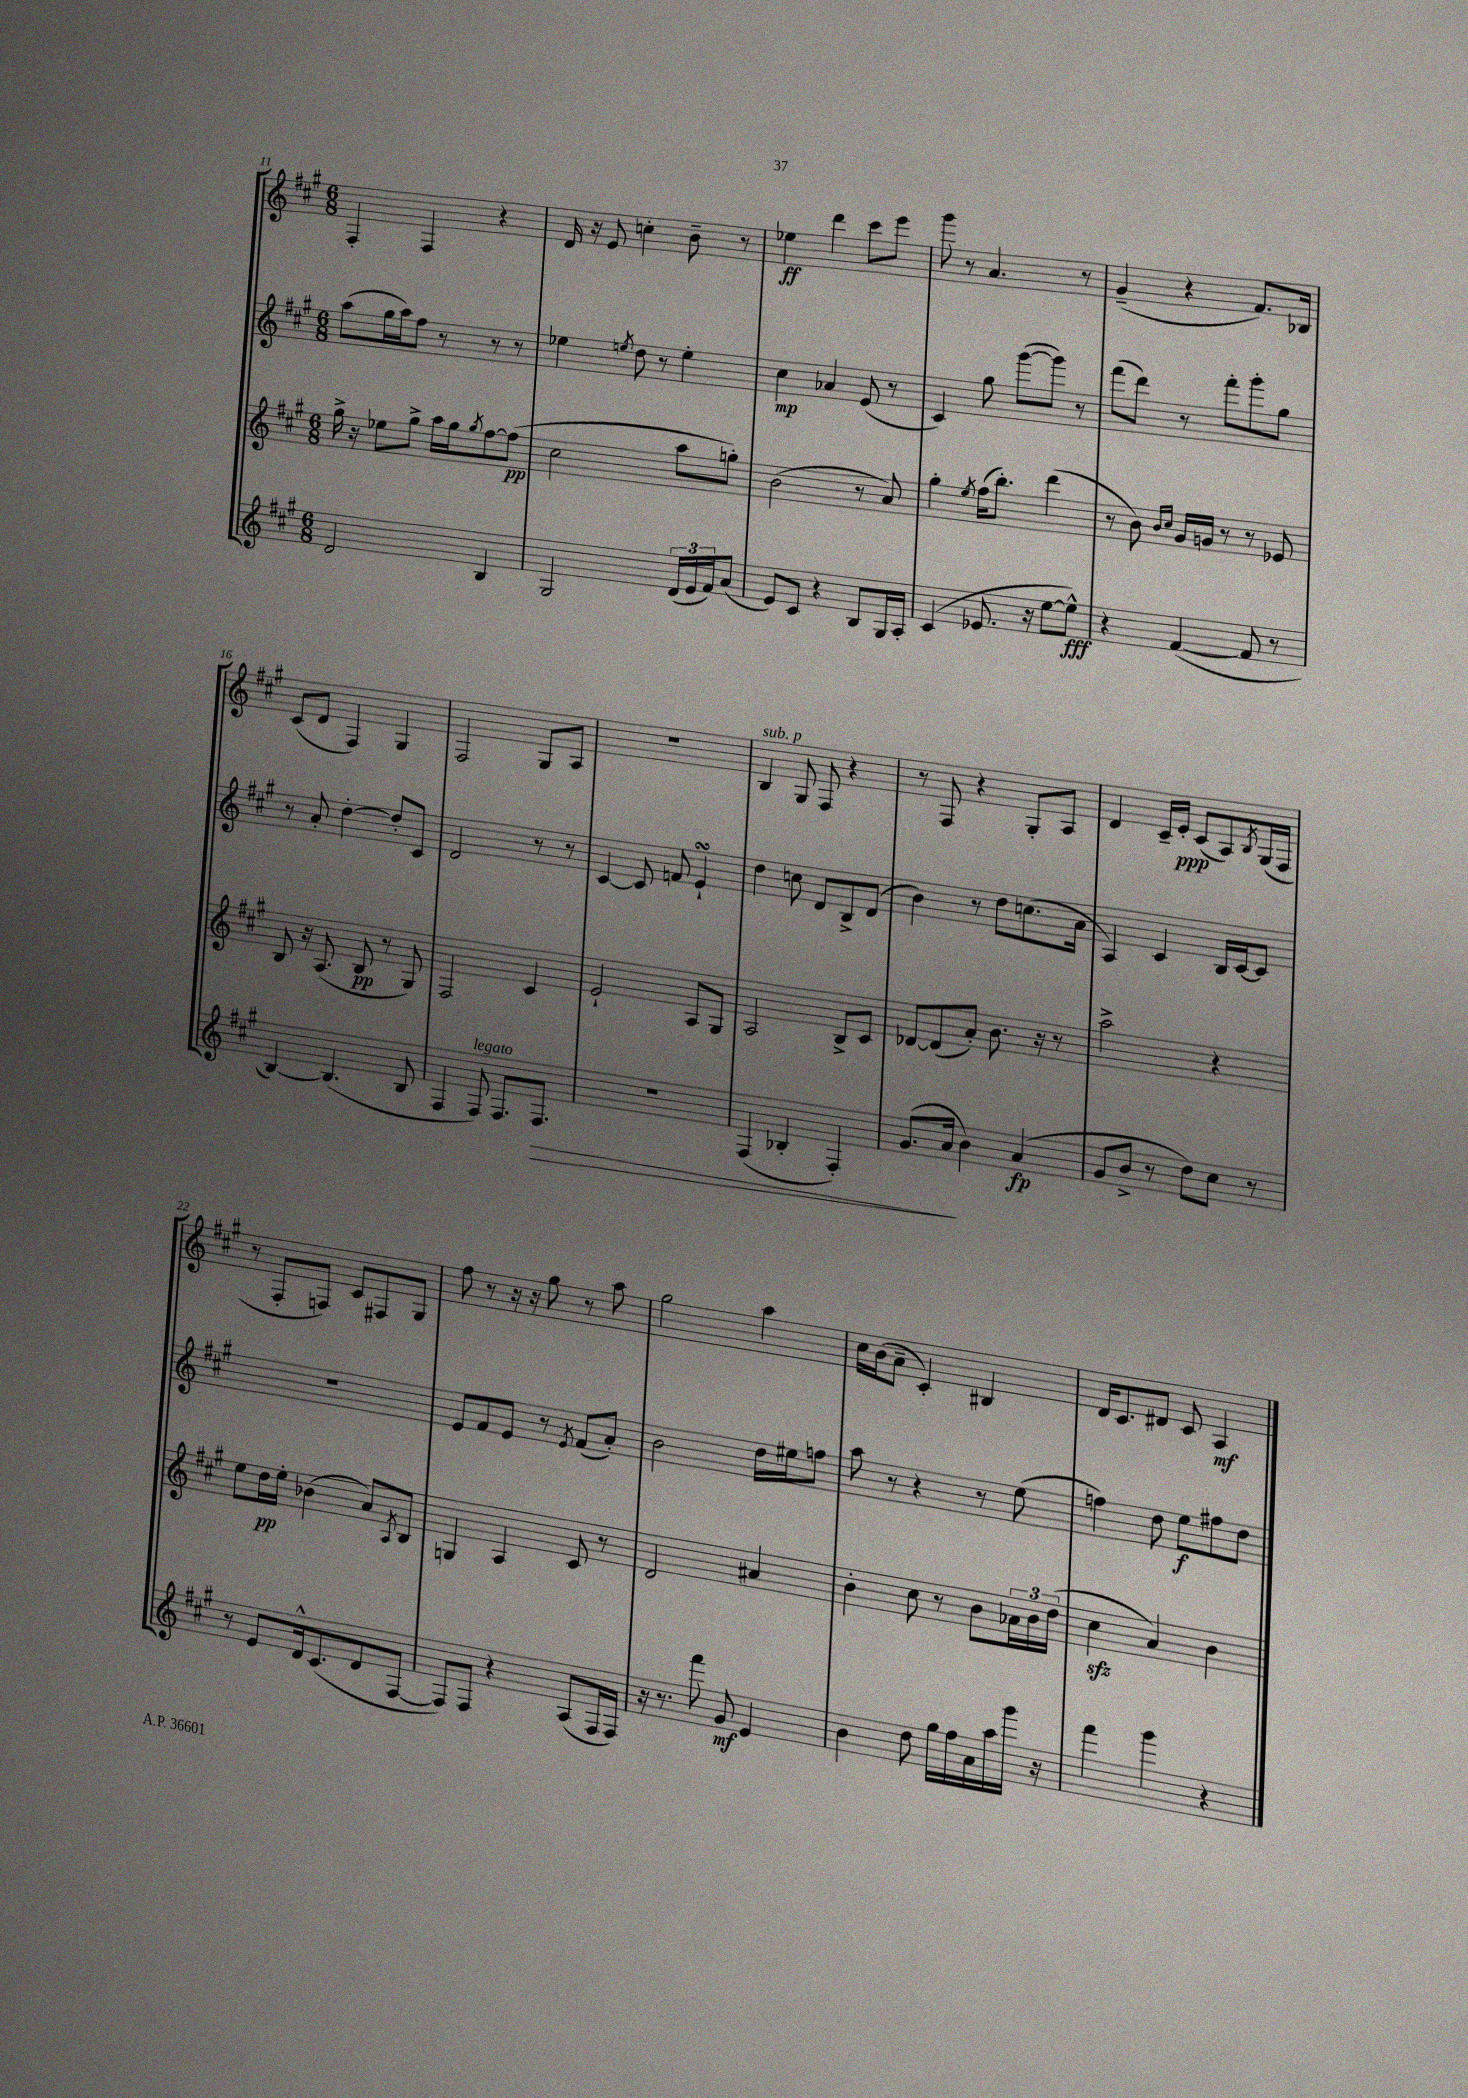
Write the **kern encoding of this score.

**kern	**dynam	**kern	**dynam	**kern	**dynam	**kern	**dynam
*part4	*part4	*part3	*part3	*part2	*part2	*part1	*part1
*staff4	*staff4	*staff3	*staff3	*staff2	*staff2	*staff1	*staff1
*clefG2	*	*clefG2	*	*clefG2	*	*clefG2	*
*k[f#c#g#]	*	*k[f#c#g#]	*	*k[f#c#g#]	*	*k[f#c#g#]	*
*M6/8	*	*M6/8	*	*M6/8	*	*M6/8	*
=11	=11	=11	=11	=11	=11	=11	=11
2d/	.	16gg#^\	.	(8aa\L	.	4F#'/	.
.	.	16r	.	.	.	.	.
.	.	8ee-X\L	.	16gg#\L	.	.	.
.	.	.	.	16aa\J)	.	.	.
.	.	8gg#^\J	.	8ff#\J	.	4F#/	.
.	.	16aa\LL	.	8r	.	.	.
.	.	16gg#\J	.	.	.	.	.
.	.	8qgg#/	.	.	.	.	.
4B/	.	[8ff#\	.	8r	.	4r	.
.	.	(8ff#\J]	pp	8r	.	.	.
=12	=12	=12	=12	=12	=12	=12	=12
2G#/	.	2cc#\	.	4ee-X\	.	16d/	.
.	.	.	.	.	.	16r	.
.	.	.	.	.	.	8e/	.
.	.	.	.	8qeen/	.	.	.
.	.	.	.	8dd\	.	4ccn'\	.
.	.	.	.	8r	.	.	.
(24d/LL	.	8aa\L	.	4ee'\	.	8b~\	.
24e/	.	.	.	.	.	.	.
24f#/J)	.	.	.	.	.	.	.
(8a/J	.	8ggn'\J)	.	.	.	8r	.
=13	=13	=13	=13	=13	=13	=13	=13
8e/L)	.	(2b\	.	4cc#\	mp	4ee-X\	ff
8c#/J	.	.	.	.	.	.	.
4r	.	.	.	4a-X/	.	4ddd\	.
8B/L	.	8r	.	(8e/	.	8ccc#\L	.
16G#/L	.	8a/)	.	8r	.	8eee\J	.
16A'/JJ	.	.	.	.	.	.	.
=14	=14	=14	=14	=14	=14	=14	=14
(4c#/	.	4gg#'\	.	4c#/)	.	8ggg#\	.
.	.	.	.	.	.	8r	.
.	.	8qee/	.	.	.	.	.
8.e-X/	.	(16ff#\KL	.	8gg#\	.	4.a/	.
.	.	8.bb'\J)	.	.	.	.	.
.	.	.	.	([8ggg#\L	.	.	.
16r	.	.	.	.	.	.	.
[8ee\L	.	(4ddd\	.	8ggg#\J])	.	.	.
8ee^^\J])	fff	.	.	8r	.	8r	.
=15	=15	=15	=15	=15	=15	=15	=15
4r	.	8r	.	(8fff#\L	.	(4g#~/	.
.	.	8b\)	.	8ddd\J)	.	.	.
.	.	16qqb/LL	.	.	.	.	.
.	.	16qqcc#/JJ	.	.	.	.	.
([4f#/	.	16g#/LL	.	8r	.	4r	.
.	.	16gn/JJ	.	.	.	.	.
.	.	8r	.	8fff#'\L	.	.	.
8f#/]	.	8r	.	8ggg#'\	.	8.f#/L)	.
8r	.	8e-X/	.	8gg#\J	.	.	.
.	.	.	.	.	.	16B-X/Jk	.
!!LO:LB:g=z
=16	=16	=16	=16	=16	=16	=16	=16
[4B/)	.	8B/	.	8r	.	(8c#/L	.
.	.	16r	.	8a'/	.	8d/J	.
.	.	(8.A/	.	.	.	.	.
(4.B/]	.	.	.	[4dd'\	.	4F#/)	.
.	.	8B/	pp	.	.	.	.
.	.	8r	.	8dd'/L]	.	4G#/	.
8B/	.	8G#/)	.	8c#/J	.	.	.
=17	=17	=17	=17	=17	=17	=17	=17
4F#/	.	2F#/	.	2d/	.	2F#/	.
!LO:TX:a:i:t=legato	!	!	!	!	!	!	!
8F#/)	.	.	.	.	.	.	.
8.F#/L	.	.	.	.	.	.	.
.	.	4c#/	.	8r	.	8G#/L	.
!	!LO:HP:b	!	!	!	!	!	!
8.F#/J	>	.	.	.	.	.	.
.	.	.	.	8r	.	8A/J	.
=18	=18	=18	=18	=18	=18	=18	=18
2.r	.	2e`/	.	[4c#/	.	2.r	.
.	.	.	.	8c#/]	.	.	.
.	.	.	.	8fn/	.	.	.
.	.	8A/L	.	4esSSS`/	.	.	.
.	.	8G#/J	.	.	.	.	.
=19	=19	=19	=19	=19	=19	=19	=19
!	!	!	!	!	!	!LO:TX:a:i:t=sub. p	!
(4F#/	.	2A/	.	4dd\	.	4B/	.
4B-X'/	.	.	.	8ccn\	.	8G#/	.
.	.	.	.	8d/L	.	8F#/	.
4F#'/)	.	8B^/L	.	8B^/	.	4r	.
.	.	8c#/J	.	(8d/J	.	.	.
=20	=20	=20	=20	=20	=20	=20	=20
(8.g#/L	.	[8d-X/L	.	4b\)	.	8r	.
.	.	(8d-/]	.	.	.	8F#/	.
16a/Jk	.	.	.	.	.	.	.
4b\)	]	8a'/J)	.	8r	.	4r	.
.	.	8.b\	.	8dd\L	.	.	.
(4a/	fp	.	.	(8.ccn\	.	8G#'/L	.
.	.	16r	.	.	.	.	.
.	.	8r	.	.	.	8A/J	.
.	.	.	.	16a\Jk	.	.	.
=21	=21	=21	=21	=21	=21	=21	=21
8g#/L	.	2aa^\	.	4A/)	.	4d/	.
8b^/J	.	.	.	.	.	.	.
8r	.	.	.	4c#/	.	16c#~/LL	.
.	.	.	.	.	.	16e'/JJ	ppp
8dd\L)	.	.	.	.	.	(8c#/L	.
8cc#\J	.	4r	.	16B/LL	.	8A/)	.
.	.	.	.	[16c#/J	.	.	.
.	.	.	.	.	.	8qB/	.
8r	.	.	.	8c#/J]	.	(16G#/L	.
.	.	.	.	.	.	16F#/JJ	.
!!LO:LB:g=z
=22	=22	=22	=22	=22	=22	=22	=22
8r	.	8ee\L	.	2.r	.	8r	.
8e/L	.	16dd\L	pp	.	.	8F#'/L	.
.	.	16ee'\JJ	.	.	.	.	.
16d^^/k	.	(4b-X\	.	.	.	8Fn/J)	.
(8.c#/	.	.	.	.	.	.	.
.	.	.	.	.	.	8c#/L	.
8d/	.	8a/L)	.	.	.	8F#X/	.
.	.	8qA/	.	.	.	.	.
[8F#/J	.	8B/J	.	.	.	8G#/J	.
=23	=23	=23	=23	=23	=23	=23	=23
8F#/L])	.	4Gn/	.	8e/L	.	8ff#\	.
8F#/J	.	.	.	8f#/	.	8r	.
4r	.	4A/	.	8e/J	.	16r	.
.	.	.	.	.	.	16r	.
.	.	.	.	8r	.	8gg#\	.
.	.	.	.	8qe/	.	.	.
(8A/L	.	8c#/	.	(8f#/L	.	8r	.
16F#/L	.	8r	.	8a'/J)	.	8aa\	.
16F#/JJ)	.	.	.	.	.	.	.
=24	=24	=24	=24	=24	=24	=24	=24
16r	.	2d/	.	2b\	.	2gg#\	.
8.r	.	.	.	.	.	.	.
8fff#\	.	.	.	.	.	.	.
8g#/	mf	.	.	.	.	.	.
4e/	.	4a#X/	.	16dd\LL	.	4aa\	.
.	.	.	.	16ee#X\J	.	.	.
.	.	.	.	8ffn\J	.	.	.
=25	=25	=25	=25	=25	=25	=25	=25
4b\	.	4b'\	.	8aa\	.	16cc#\LL	.
.	.	.	.	.	.	(16b\J	.
.	.	.	.	8r	.	8a~\J	.
8dd\	.	8cc#\	.	4r	.	4c#'/)	.
16gg#\LL	.	8r	.	.	.	.	.
16ff#\	.	.	.	.	.	.	.
16a\	.	8b\L	.	8r	.	4B#X/	.
16aa\	.	.	.	.	.	.	.
16ggg#\JJ	.	24a-X\L	.	(8ee\	.	.	.
.	.	24b\	.	.	.	.	.
16r	.	.	.	.	.	.	.
.	.	(24dd\JJ	.	.	.	.	.
=26	=26	=26	=26	=26	=26	=26	=26
4fff#\	.	4cc#zz\	.	4ffn\)	.	16d/KL	.
.	.	.	.	.	.	8.c#/	.
4ggg#\	.	4a/)	.	8dd\	.	8d#X/J	.
.	.	.	.	8ee\L	f	8c#/	.
4r	.	4b\	.	8ff#X\	.	4A/	mf
.	.	.	.	8dd\J	.	.	.
==	==	==	==	==	==	==	==
*-	*-	*-	*-	*-	*-	*-	*-
